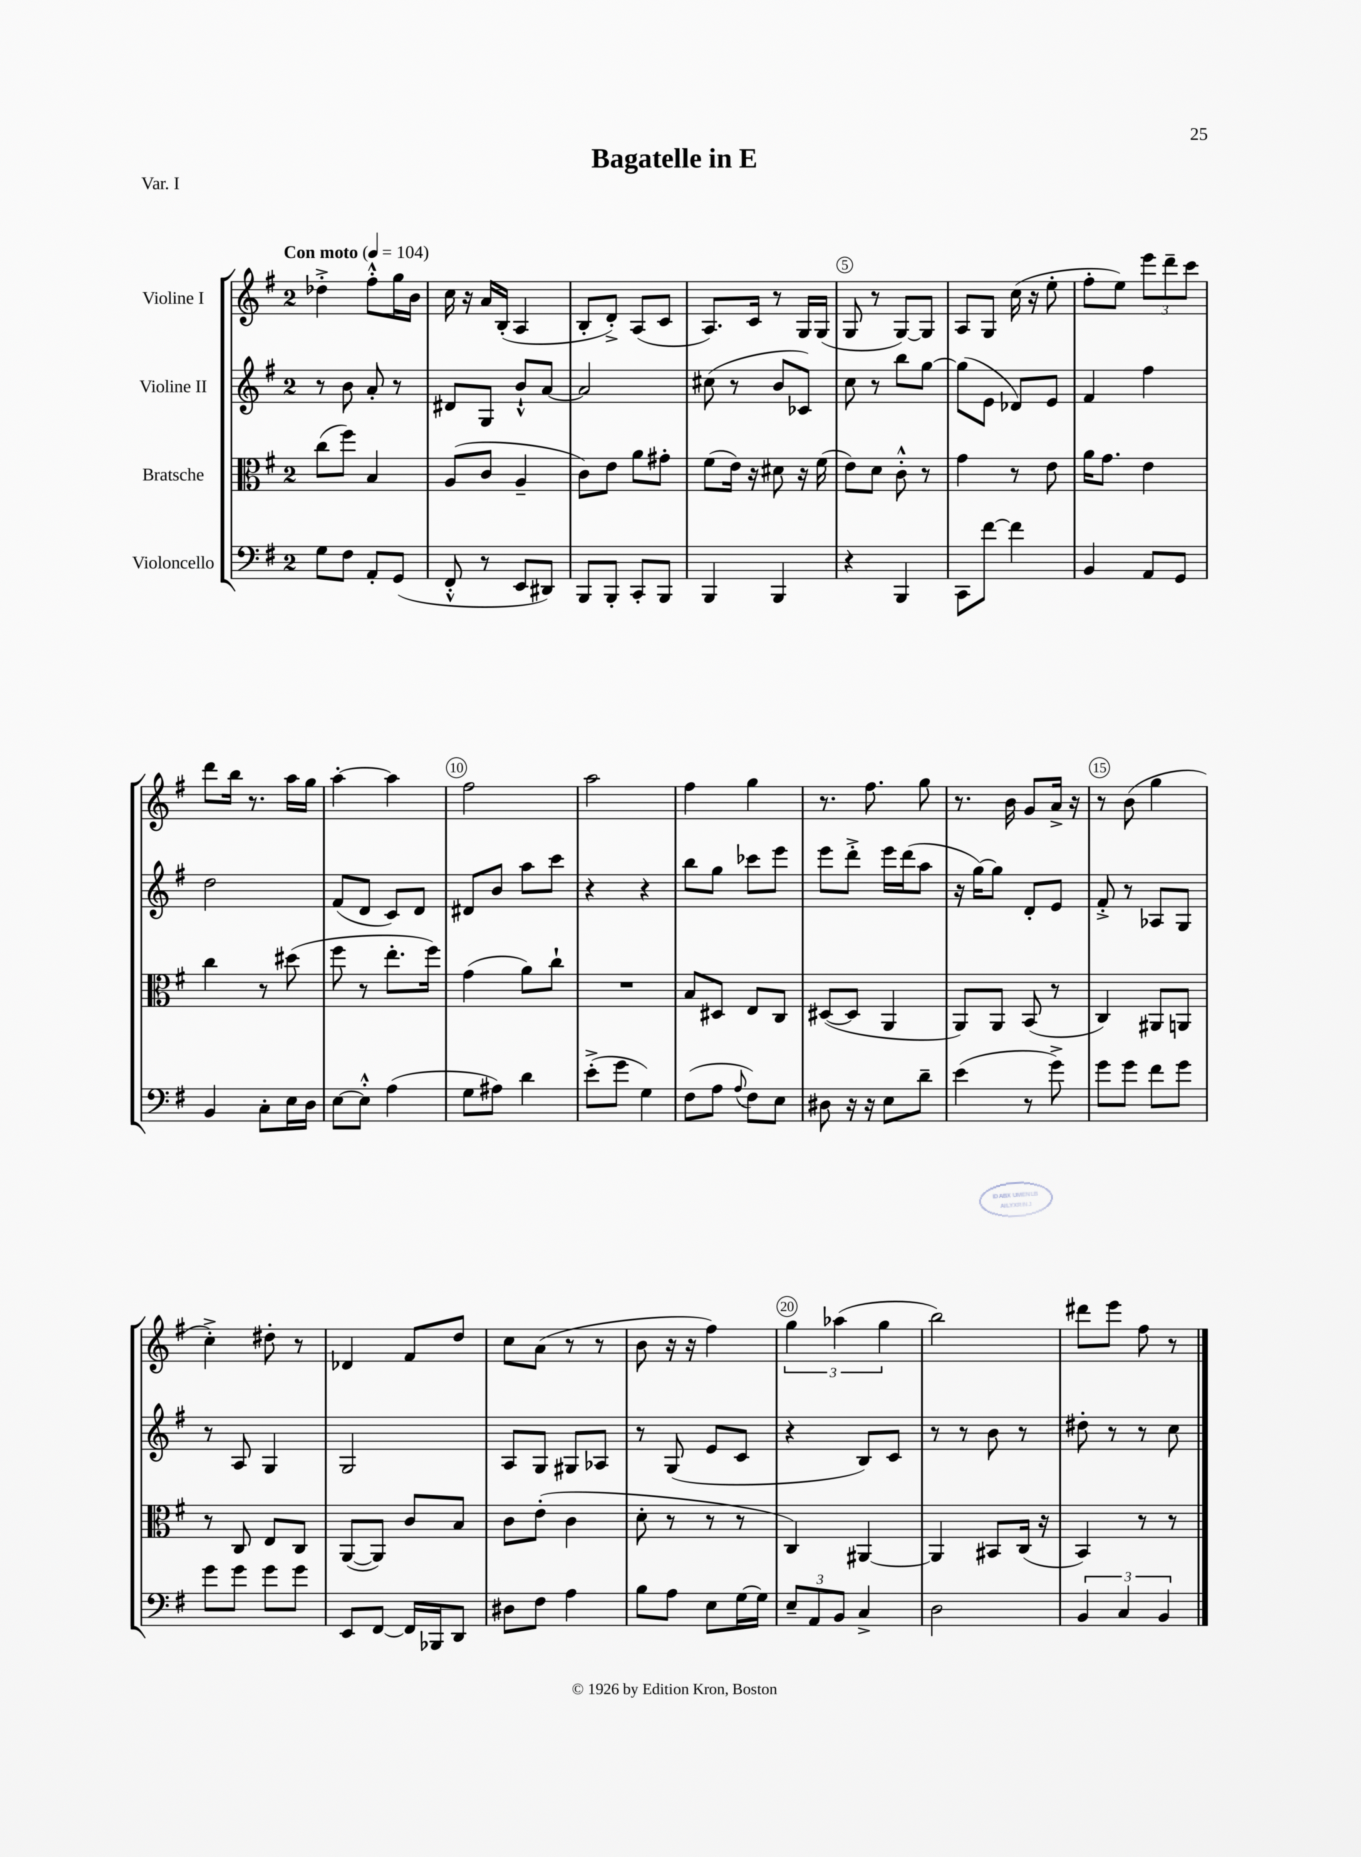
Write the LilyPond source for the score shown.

\header { title = "Bagatelle in E" piece = "Var. I" }
<<
\new StaffGroup <<
\new Staff = "s0" \with { instrumentName = "Violine I" } {
    \clef treble \key g \major \once \override Staff.TimeSignature.style = #'single-digit \time 2/4 \tempo "Con moto" 4 = 104
    \autoBeamOff des''4-.-> fis''8[-.-^ g''16 b'16] |
    c''16 r16 a'16[ b16]-.( a4 |
    b8[-. d'8]-.->) a8[( c'8] |
    a8.[) c'16] r8 g16[ g16]( |
    g8 r8 g8[~) g8] |
    a8[ g8] c''16( r16 e''8-. |
    fis''8[-. e''8]) \tuplet 3/2 { e'''8[ d'''8-- c'''8] } |
    d'''8[ b''16] r8. a''16[ g''16] |
    a''4~-. a''4 |
    fis''2 |
    a''2 |
    fis''4 g''4 |
    r8. fis''8. g''8 |
    r8. b'16 g'8[ a'16]-> r16 |
    r8 b'8( g''4 |
    c''4-.->) dis''8-. r8 |
    des'4 fis'8[ d''8] |
    c''8[ a'8]( r8 r8 |
    b'8 r16 r16 fis''4) |
    \tuplet 3/2 { g''4 aes''4( g''4 } |
    b''2) |
    dis'''8[ e'''8] fis''8 r8 \bar "|." |
}
\new Staff = "s1" \with { instrumentName = "Violine II" } {
    \clef treble \key g \major \once \override Staff.TimeSignature.style = #'single-digit \time 2/4
    \autoBeamOff r8 b'8 a'8-. r8 |
    dis'8[ g8] b'8[-!-^ a'8]~ |
    a'2 |
    cis''8( r8 b'8[ ces'8]) |
    c''8 r8 b''8[ g''8]~ |
    g''8[( e'8] des'8[) e'8] |
    fis'4 fis''4 |
    d''2 |
    fis'8[( d'8] c'8[) d'8] |
    dis'8[ b'8] a''8[ c'''8] |
    r4 r4 |
    b''8[ g''8] ces'''8[ e'''8] |
    e'''8[ d'''8]-.-> e'''16[ d'''16( a''8] |
    r16 g''16[~) g''8] d'8[-. e'8] |
    fis'8-.-> r8 aes8[ g8] |
    r8 a8 g4 |
    g2 |
    a8[ g8] gis8[ aes8] |
    r8 g8( e'8[ c'8] |
    r4 b8[) c'8] |
    r8 r8 b'8 r8 |
    dis''8-. r8 r8 c''8 \bar "|." |
}
\new Staff = "s2" \with { instrumentName = "Bratsche" } {
    \clef alto \key g \major \once \override Staff.TimeSignature.style = #'single-digit \time 2/4
    \autoBeamOff c''8[( fis''8]) b4 |
    a8[( c'8] a4-- |
    c'8[) e'8] a'8[ gis'8]-. |
    fis'8[( e'16]) r16 dis'8 r16 fis'16( |
    e'8[) d'8] c'8-.-^ r8 |
    g'4 r8 e'8 |
    a'16[ g'8.] e'4 |
    c''4 r8 dis''8( |
    fis''8 r8 e''8.[-. fis''16]) |
    g'4( a'8[) c''8]-! |
    R2 |
    b8[ dis8] e8[ c8] |
    dis8[~( dis8] a,4 |
    a,8[) a,8] b,8( r8 |
    c4) ais,8[ a,8] |
    r8 c8 e8[ c8] |
    a,8[~( a,8]) c'8[ b8] |
    c'8[ e'8]-.( c'4 |
    d'8-. r8 r8 r8 |
    c4) ais,4~ |
    ais,4 bis,8[ c16]( r16 |
    b,4) r8 r8 \bar "|." |
}
\new Staff = "s3" \with { instrumentName = "Violoncello" } {
    \clef bass \key g \major \once \override Staff.TimeSignature.style = #'single-digit \time 2/4
    \autoBeamOff g8[ fis8] a,8[-. g,8]( |
    fis,8-.-^ r8 e,8[ dis,8]) |
    b,,8[ b,,8]-. c,8[-. b,,8] |
    b,,4 b,,4 |
    r4 b,,4 |
    c,8[ fis'8]~ fis'4 |
    b,4 a,8[ g,8] |
    b,4 c8[-. e16 d16] |
    e8[~ e8]-.-^ a4( |
    g8[ ais8]) d'4 |
    e'8[-.->( g'8] g4) |
    fis8[( a8] \appoggiatura { a8 } fis8[) e8] |
    dis8 r16 r16 e8[ d'8]-- |
    e'4( r8 g'8->) |
    g'8[ g'8] fis'8[ g'8] |
    g'8[ g'8] g'8[ g'8] |
    e,8[ fis,8]~ fis,16[ bes,,16 d,8] |
    dis8[ fis8] a4 |
    b8[ a8] e8[ g16~ g16] |
    \tuplet 3/2 { e8[-- a,8 b,8] } c4-> |
    d2 |
    \tuplet 3/2 { b,4 c4 b,4 } \bar "|." |
}
>>
>>
\layout { \context { \Score \override BarNumber.break-visibility = ##(#f #t #t) barNumberVisibility = #(every-nth-bar-number-visible 5) \override BarNumber.stencil = #(make-stencil-circler 0.1 0.3 ly:text-interface::print) } }
